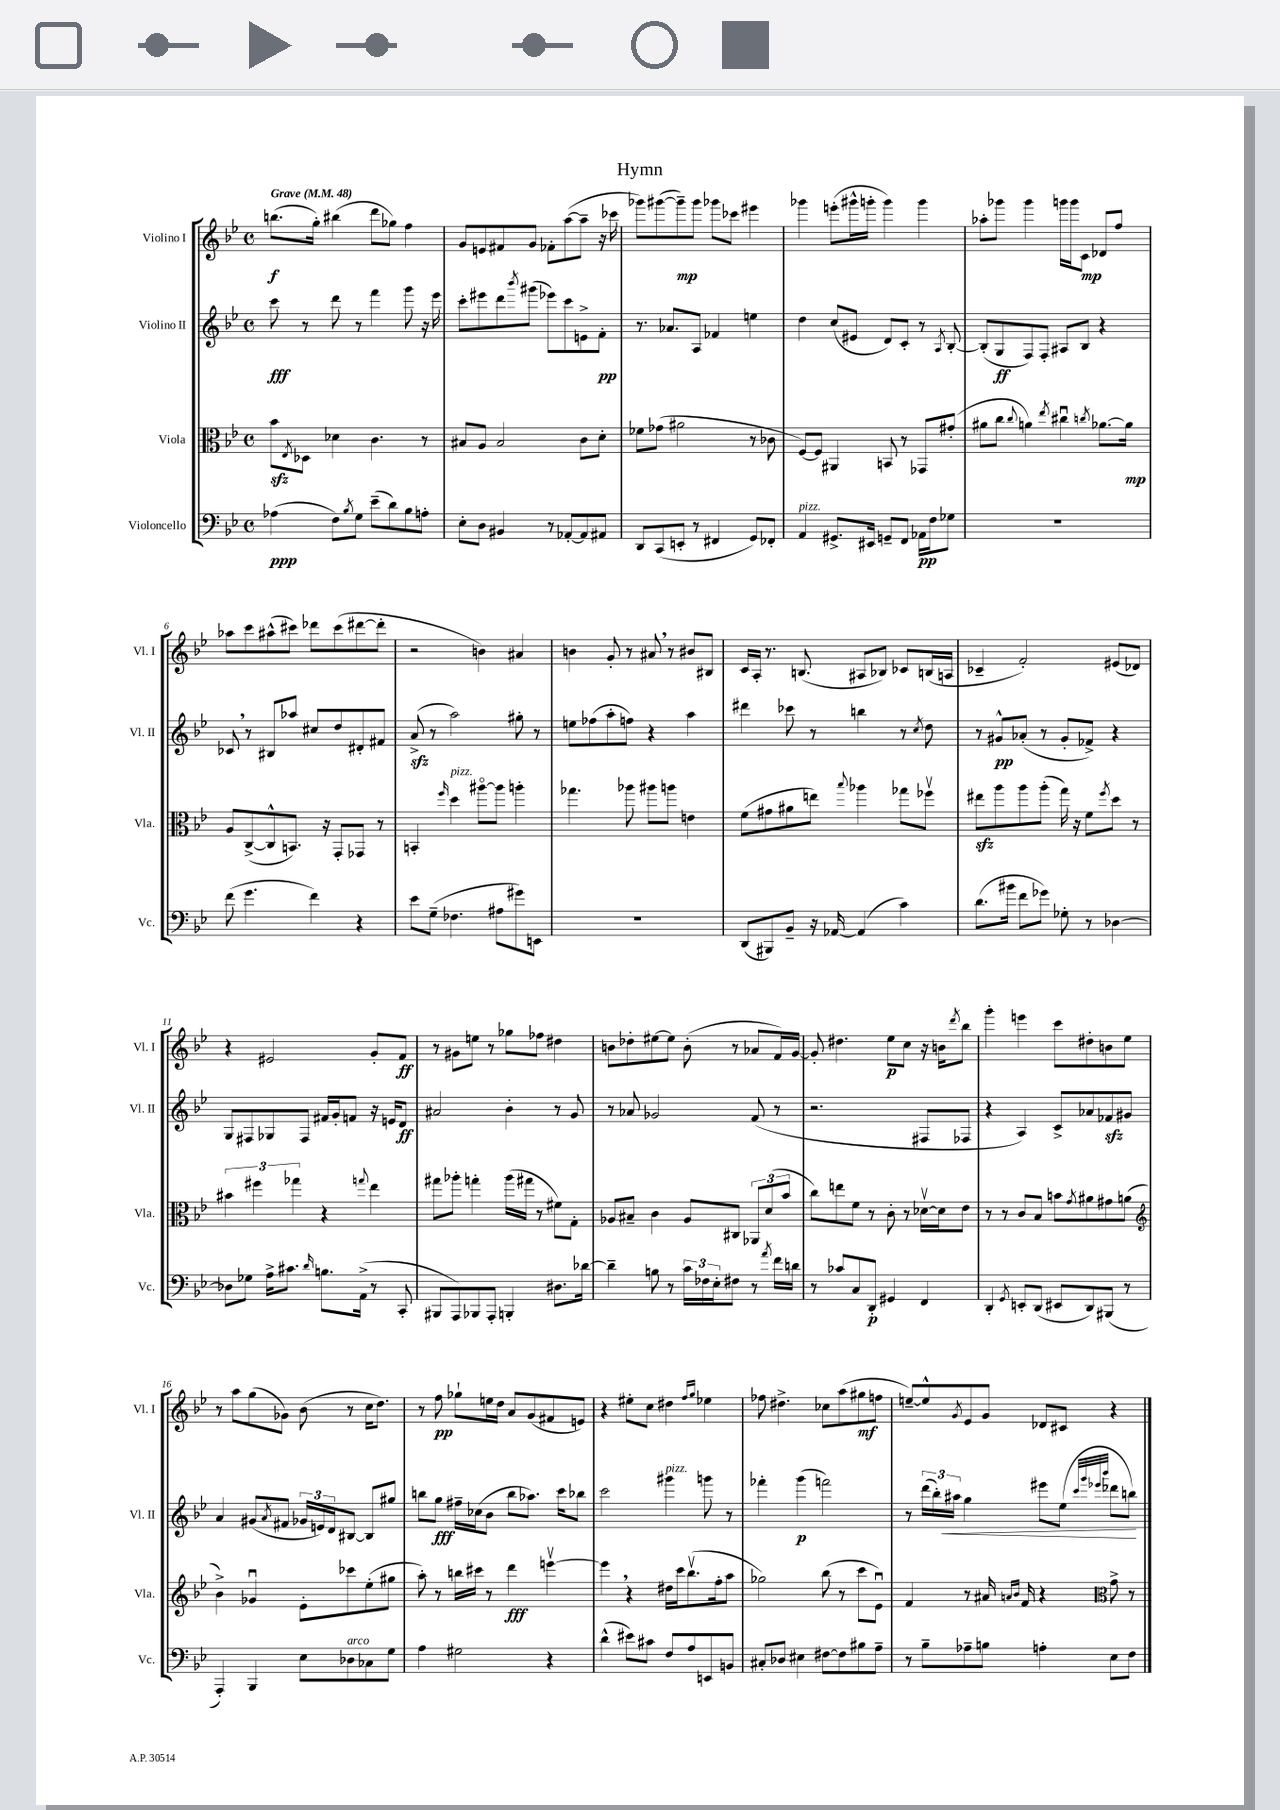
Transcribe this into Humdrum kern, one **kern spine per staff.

**kern	**kern	**kern	**kern
*staff4	*staff3	*staff2	*staff1
*clefF4	*clefC3	*clefG2	*clefG2
*k[b-e-]	*k[b-e-]	*k[b-e-]	*k[b-e-]
*M4/4	*M4/4	*M4/4	*M4/4
*met(c)	*met(c)	*met(c)	*met(c)
*MM48	*MM48	*MM48	*MM48
(4A-	8b-	8ccc	(8.bb
.	8qE-	.	.
.	8D-	8r	.
.	.	.	16gg')
8F)	4d-	8ddd	(4bb#
8qB-	.	.	.
8G	.	8r	.
(8e-~	4.c	4fff	8ddd
8d)	.	.	8gg-)
8B-	.	8ggg	4ff
8A'	8r	16r	.
.	.	16eee-	.
=	=	=	=
8E-'	8B#	8ccc'	8g
8D	8A	8eee#	8e
4BB#	2B#	8ddd	8f#
.	.	8qbbb-	.
.	.	(8ggg#	8g
8r	.	8eee-)	8f-'
[8AA-'	.	8ccc	([8aa
8AA-]	8c	8e^	8aa~]
8AA#	8d'	8f'	16r
.	.	.	16ccc-
=	=	=	=
8DD	8f-	8.r	8ggg-)
(8CC	(8g-	.	([8ggg#
.	.	8.a-	.
8EE'	2a#	.	8ggg#~])
8r	.	8A	8ggg#
4FF#	.	4f-	8ggg-
.	.	.	8ccc-
8GG)	8r	4ee	4eee#
8FF-'	8c-	.	.
=	=	=	=
4AA	[8F)	4dd	4ggg-
.	8F]	.	.
8.GG#^	4AA#	(8cc	(8eee'
.	.	8e#	16ggg#^^
16EE#	.	.	16ggg'
8GG~	8BB	8d)	4ggg)
8FF	8r	8c'	.
16AA-	8GG-	8r	4ggg
16F	.	.	.
.	.	8qA	.
8G-	(8g#'	[8B-'	.
=	=	=	=
1r	8a#	(8B-']	8aa-'
.	8cc	8G	8ggg-
.	8qqcc	.	.
.	4a)	8F)	4ggg-
.	.	8F'	.
.	8qee-	.	.
.	4cc#u	8A#	16ggg
.	.	.	16ggg
.	.	8B-	8c
.	8qcc	.	.
.	[8.a-	4r	8d-
.	.	.	8ff
.	16a-]	.	.
=	=	=	=
(8f	8A	8c-	8aa-
4.g	([8C^	8r	8ccc
.	8C^^]	8B#	(8aa#^^
.	8.BB)	8aa-	8ccc#)
4f)	.	8cc#	8ddd-
.	16r	.	.
.	8GG'	8dd	(8ccc#
4r	8GG-	8d#'	[8ddd#
.	8r	8f#	8ddd#']
=	=	=	=
8e-	4BB'	(8a^	2r
(8G~	.	8r	.
.	16qqff	.	.
4.F-	4dd	2aa)	.
.	[8aa#o	.	4b)
8A#	8aa#]	.	.
8g#)	4aa'	8gg#'	4a#
8EE	.	8r	.
=	=	=	=
1r	4.gg-	8ee	4b
.	.	(8ff-	.
.	.	8aa'	8g'
.	8aa-	8ff)	8r
.	8aa#	4r	8a#
.	8aa	.	8r
.	4e	4aa	8b#
.	.	.	8B#
=	=	=	=
(8DD	(8f	4ddd#	16c
.	.	.	16A'
8BBB#)	8g#	.	8.r
8BB-~	8a#	8ccc-	.
.	.	.	(8.B
16r	8ee)	8r	.
[16AA-	.	.	.
.	8qqbb-	.	.
(4AA-]	4aa-	4bb	8A#
.	.	.	8B-)
4c)	8gg-	8r	8c-
.	.	8qcc	.
.	8ff-v	8dd	(16B
.	.	.	16A
=	=	=	=
(8.d	8ee#	8r	4c-~
.	8aa	8g#^^	.
16b#	.	.	.
8f	8aa	(8a-'	2f')
8g-)	(8aa'	8r	.
8G-'	16gg)	8g#'	.
.	16r	.	.
8r	8f	8f-^)	.
.	8qff	.	.
[4D-	8dd	4r	(8e#
.	8r	.	8d-)
=	=	=	=
8D-]	6b#	8G	4r
8G-	.	8F#	.
.	6ff#	.	.
16A^	.	8G-	2e#
8.c#	.	.	.
.	6gg-	.	.
.	.	8F#	.
16qqd	.	.	.
8.B	4r	16f#	.
.	.	16g'	.
.	.	8f	.
(16AA^	.	.	.
.	8qqgg	.	.
8r	4ee-	16r	8g'
.	.	16e	.
8CC'	.	8d	8f
=	=	=	=
8BBB#	8gg#	2a#	8r
8AAA)	8aa-'	.	8g#
8BBB-	4gg'	.	8ee
8AAA'	.	.	8r
4BBB'	(16aa-	4b-'	8gg-
.	16gg#	.	.
.	8r	.	8ff-
8.D#	8f#)	8r	4dd#
.	8G'	8g	.
[16d-	.	.	.
=	=	=	=
4d-~]	8A-	8r	8b
.	8B#~	8a-	8dd-'
8B	4c	2g-	[8ee#
8r	.	.	8ee#]
24c	8A-	.	(8b'
24F-	.	.	.
24E-'	.	.	.
8F#	8C#	.	8r
8r	12AA-	(8f	8a-
.	(12d	.	.
8qa	.	.	.
16f	.	8r	16f)
.	12b-	.	.
16d	.	.	[16g
=	=	=	=
8r	8cc)	2.r	8g']
8c-	8ee	.	4.dd#
8C	8f	.	.
8DD'	8r	.	.
4GG#	8c'	.	8ee-
.	8r	.	8cc
4FF	[16d-v	8F#	16r
.	16d-]	.	16b
.	.	.	8qddd
.	8e-	8F-	8bb-
=	=	=	=
4DD'	8r	4r	4ggg'
.	8r	.	.
8qGG	.	.	.
8EE'	8c	4A)	4eee
(8DD	8B-	.	.
8EE#	8b	8c^	8ccc
.	8qg	.	.
8DD)	8a#	8a-	8dd#'
(8BBB#	8g#	8f-	8b
8r	(8a	8g#	8ee-
=	=	=	=
*	*clefG2	*	*
4AAA')	4b-^)	4a	8r
.	.	.	8aa
4BBB-	4g-u	(8g#	(8gg
.	.	8qa	.
.	.	8f#	8g-)
8E-	8e-'	24g-	(8b-
.	.	24e)	.
.	.	24d	.
8D-	8ccc-	[8B#	8r
8C-	(8ee-'	8B#]	16cc
.	.	.	8.dd)
8G	8gg#	8gg#	.
=	=	=	=
4A	8aa')	8bb	8r
.	8r	8gg	8ff
2G#	16bb	16ff#~	8gg-`
.	16ccc#	(16cc-	.
.	8r	8b-	16ee
.	.	.	16dd
.	4ddd	8bb	8a
.	.	8.aa-)	(8g
4r	[4eeev	.	8f#
.	.	16ccc	.
.	.	8bb-	8e)
=	=	=	=
(4d^^	4eee]	2ccc	4r
8e#)	4r	.	8ee#'
8c#	.	.	8cc
8F	16dd#	4ggg#	4dd#
.	16ccc	.	.
8A	(8.bb-v	.	.
.	.	.	16qqff
.	.	.	16qqgg
8EE	.	8ggg	4ee-
.	16ff'	.	.
8BB	8aa	8r	.
=	=	=	=
8C#'	2gg-)	4fff-'	8ff-
8D-	.	.	4.dd#^
4E#	.	(4ggg	.
[8F#	(8bb-	2fff)	8cc-
8F#]	8r	.	(8aa
8B#	8ccc	.	8gg#
8A~	8e-u)	.	8ff
=	=	=	=
8r	4f	8r	[8ee~)
8B-~	.	(24ddd	8ee^^]
.	.	24bb-')	.
.	.	24aa#	.
.	.	.	8qg
8A-~	8r	4gg	8e-
8B	16a#	.	8g
.	16qqa	.	.
.	16qqb-	.	.
.	16f	.	.
4A'	4r	8eee#	8d-
.	.	(8ee-	8c#
*	*clefC3	*	*
.	.	32qqccc	.
.	.	32qqggg	.
.	.	32qqeee-	.
.	.	32qqbbb-	.
8E-	8g^	8ddd-	4r
8F	8r	8bb)	.
==	==	==	==
*-	*-	*-	*-
